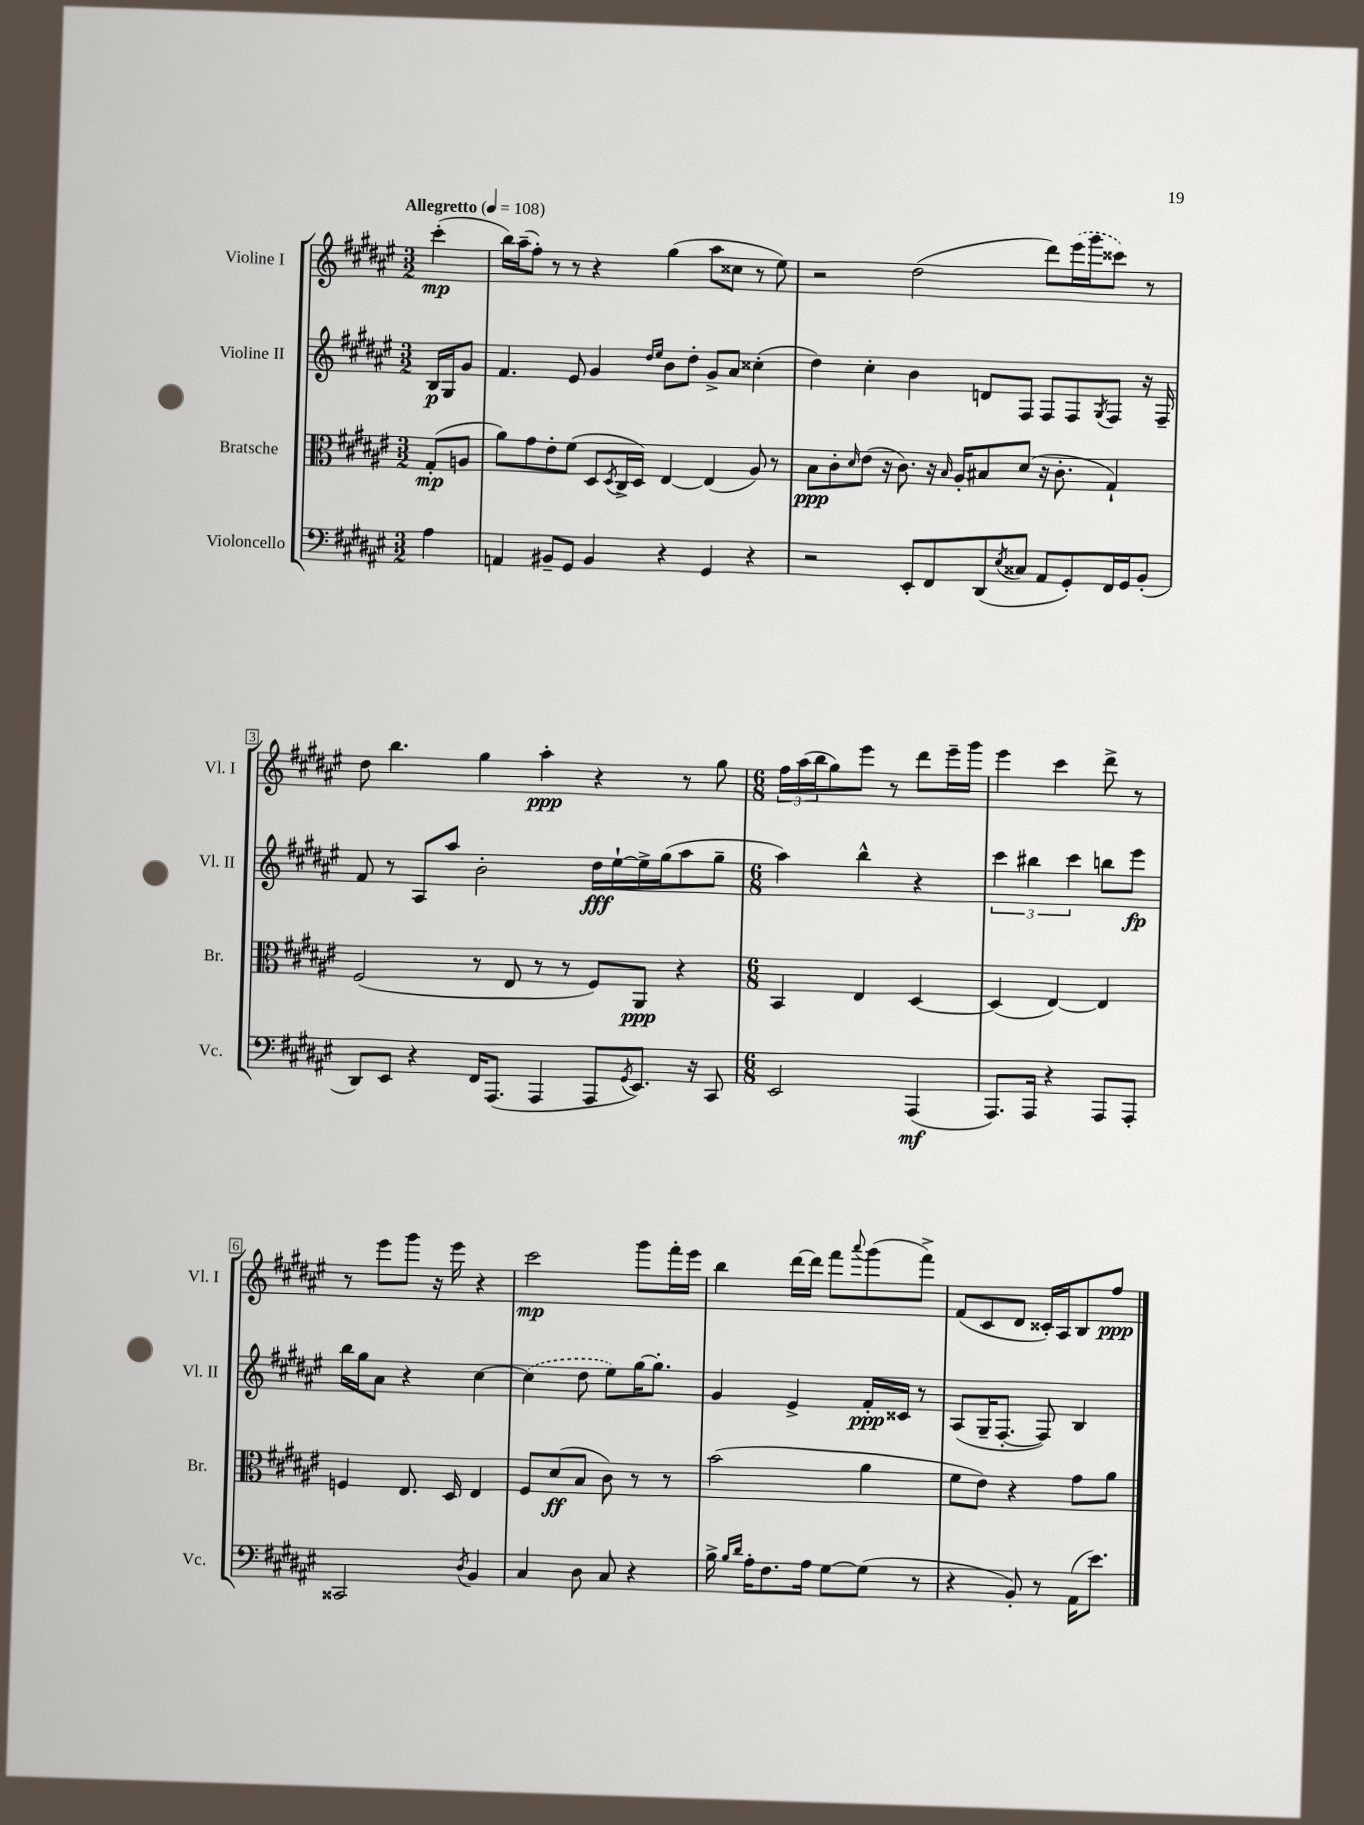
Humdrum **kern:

**kern	**dynam	**kern	**dynam	**kern	**dynam	**kern	**dynam
*part4	*part4	*part3	*part3	*part2	*part2	*part1	*part1
*staff4	*staff4	*staff3	*staff3	*staff2	*staff2	*staff1	*staff1
*I"Violoncello	*	*I"Bratsche	*	*I"Violine II	*	*I"Violine I	*
*I'Vc.	*	*I'Br.	*	*I'Vl. II	*	*I'Vl. I	*
*clefF4	*	*clefC3	*	*clefG2	*	*clefG2	*
*k[f#c#g#d#a#e#]	*	*k[f#c#g#d#a#e#]	*	*k[f#c#g#d#a#e#]	*	*k[f#c#g#d#a#e#]	*
*M3/2	*	*M3/2	*	*M3/2	*	*M3/2	*
*MM108	*	*MM108	*	*MM108	*	*MM108	*
=	=	=	=	=	=	=	=
!	!	!	!	!	!	!LO:TX:a:B:t=Allegretto	!
4A#\	.	(8G#'/L	mp	16B/LL	p	(4ccc#'\	mp
.	.	.	.	16G#/J	.	.	.
.	.	8An/J	.	8g#/J	.	.	.
=1	=1	=1	=1	=1	=1	=1	=1
4AAn/	.	8a#\L)	.	4.f#/	.	16bb\LL)	.
.	.	.	.	.	.	(16aa#~\J	.
.	.	8g#\	.	.	.	8ff#'\J)	.
8BB#X~/L	.	8e#'\	.	.	.	8r	.
8GG#/J	.	(8f#\J	.	8e#/	.	8r	.
4BB#/	.	8D#/L	.	4g#/	.	4r	.
.	.	8qD#/	.	.	.	.	.
.	.	16C#^/L	.	.	.	.	.
.	.	16D#/JJ)	.	.	.	.	.
.	.	.	.	16qqdd#/LL	.	.	.
.	.	.	.	16qqee#/JJ	.	.	.
4r	.	[4E#/	.	8b\L	.	(4gg#\	.
.	.	.	.	8dd#'\J	.	.	.
4GG#/	.	(4E#/]	.	8g#^/L	.	8aa#\L	.
.	.	.	.	8a#/J	.	8cc##X\J	.
4r	.	8A#/)	.	(4cc##X'\	.	8r	.
.	.	8r	.	.	.	8ee#\)	.
=2	=2	=2	=2	=2	=2	=2	=2
2r	.	8B\L	ppp	4dd#\)	.	2r	.
.	.	8c#'\	.	.	.	.	.
.	.	16qqd#/	.	.	.	.	.
.	.	(8e#\J	.	4cc#'\	.	.	.
.	.	16r	.	.	.	.	.
.	.	8.c#\)	.	.	.	.	.
8EE#'/L	.	.	.	4b\	.	(2dd#\	.
8FF#/	.	16r	.	.	.	.	.
.	.	16qqB/	.	.	.	.	.
.	.	16A#'/KL	.	.	.	.	.
(8DD#/	.	8B#X/	.	8dn/L	.	.	.
8qE#/	.	.	.	.	.	.	.
8C##X/J	.	(8d#/J	.	8F#/J	.	.	.
8AA#/L	.	16r	.	8F#/L	.	8ddd#\L)	.
.	.	8.c#'\	.	.	.	.	.
8GG#'/)	.	.	.	8F#/	.	(16eee#\L	.
.	.	.	.	.	.	16ggg#\J	.
.	.	.	.	8qG#/	.	.	.
16FF#/L	.	4G#`/)	.	8F#/J	.	8ccc##X\J)	.
16GG#/J	.	.	.	.	.	.	.
(8BB'/J	.	.	.	16r	.	8r	.
.	.	.	.	16F#~/	.	.	.
!!LO:LB:g=z
=3	=3	=3	=3	=3	=3	=3	=3
8DD#/L)	.	(2F#/	.	8f#/	.	8dd#\	.
8EE#/J	.	.	.	8r	.	4.bb\	.
4r	.	.	.	8A#/L	.	.	.
.	.	.	.	8aa#/J	.	.	.
16FF#/KL	.	8r	.	2b'\	.	4gg#\	.
(8.AAA#/J	.	.	.	.	.	.	.
.	.	8E#/	.	.	.	.	.
4AAA#/	.	8r	.	.	.	4aa#'\	ppp
.	.	8r	.	.	.	.	.
8AAA#/L	.	8F#/L)	.	16dd#\LL	fff	4r	.
.	.	.	.	[16ee#`\	.	.	.
8qGG#/	.	.	.	.	.	.	.
8.EE#/J)	.	8AA#/J	ppp	16ee#^\]	.	.	.
.	.	.	.	(16gg#\J	.	.	.
.	.	4r	.	8aa#\	.	8r	.
16r	.	.	.	.	.	.	.
8CC#/	.	.	.	8gg#~\J	.	8gg#\	.
=4	=4	=4	=4	=4	=4	=4	=4
*M6/8	*	*M6/8	*	*M6/8	*	*M6/8	*
2EE#/	.	4BB/	.	4aa#\)	.	24ff#\LL	.
.	.	.	.	.	.	(24aa#\	.
.	.	.	.	.	.	24bb\J	.
.	.	.	.	.	.	8gg#\)	.
.	.	4E#/	.	4bb^^\	.	8eee#\J	.
.	.	.	.	.	.	8r	.
(4AAA#/	mf	[4D#/	.	4r	.	8ddd#\L	.
.	.	.	.	.	.	16eee#~\L	.
.	.	.	.	.	.	16ggg#\JJ	.
=5	=5	=5	=5	=5	=5	=5	=5
8.AAA#/L)	.	(4D#/]	.	6ccc#\	.	4eee#\	.
.	.	.	.	6bb#X\	.	.	.
16AAA#/Jk	.	.	.	.	.	.	.
4r	.	[4E#/)	.	.	.	4ccc#\	.
.	.	.	.	6ccc#\	.	.	.
8AAA#/L	.	4E#/]	.	8bbn\L	.	8ddd#^\	.
8AAA#'/J	.	.	.	8eee#\J	fp	8r	.
!!LO:LB:g=z
=6	=6	=6	=6	=6	=6	=6	=6
2CC##X/	.	4Fn/	.	16bb\LL	.	8r	.
.	.	.	.	16gg#\J	.	.	.
.	.	.	.	8a#\J	.	8eee#\L	.
.	.	8.E#/	.	4r	.	8ggg#\J	.
.	.	.	.	.	.	16r	.
.	.	16D#/	.	.	.	16eee#\	.
8qD#/	.	.	.	.	.	.	.
4BB/	.	4E#/	.	[4cc#\	.	4r	.
=7	=7	=7	=7	=7	=7	=7	=7
4C#/	.	8F#/L	.	(4cc#\]	.	2ccc#\	mp
.	.	(8d#/	ff	.	.	.	.
8D#\	.	8B/J	.	8dd#\	.	.	.
8C#/	.	8c#\)	.	8ee#\L)	.	.	.
4r	.	8r	.	[16gg#\K	.	8ggg#\L	.
.	.	.	.	8.gg#'\J]	.	.	.
.	.	8r	.	.	.	16fff#'\L	.
.	.	.	.	.	.	16eee#\JJ	.
=8	=8	=8	=8	=8	=8	=8	=8
16B^\	.	(2b\	.	4g#/	.	4bb\	.
16qqB/LL	.	.	.	.	.	.	.
16qqd#/JJ	.	.	.	.	.	.	.
16A#'\KL	.	.	.	.	.	.	.
8.F#\	.	.	.	.	.	.	.
.	.	.	.	4e#^/	.	[16ddd#\LL	.
16A#\Jk	.	.	.	.	.	16ddd#\JJ]	.
[8G#\L	.	.	.	.	.	8fff#\L	.
.	.	.	.	.	.	8qqaaa#/	.
(8G#\J]	.	4a#\	.	16f#'/LL	ppp	(8ggg#\	.
.	.	.	.	16c##X/JJ	.	.	.
8r	.	.	.	8r	.	8fff#^\J)	.
=9	=9	=9	=9	=9	=9	=9	=9
4r	.	8f#\L	.	(8A#/L	.	(8f#/L	.
.	.	8e#\J)	.	16G#~/K	.	8c#/	.
.	.	.	.	[8.F#'/J	.	.	.
8BB'/)	.	4r	.	.	.	8d#/J	.
8r	.	.	.	8F#/])	.	16c##X'/LL)	.
.	.	.	.	.	.	16A#/J	.
(16AA#\KL	.	8g#\L	.	4B/	.	8B/	.
8.e#\J)	.	.	.	.	.	.	.
.	.	8a#\J	.	.	.	8ff#/J	ppp
==	==	==	==	==	==	==	==
*-	*-	*-	*-	*-	*-	*-	*-
